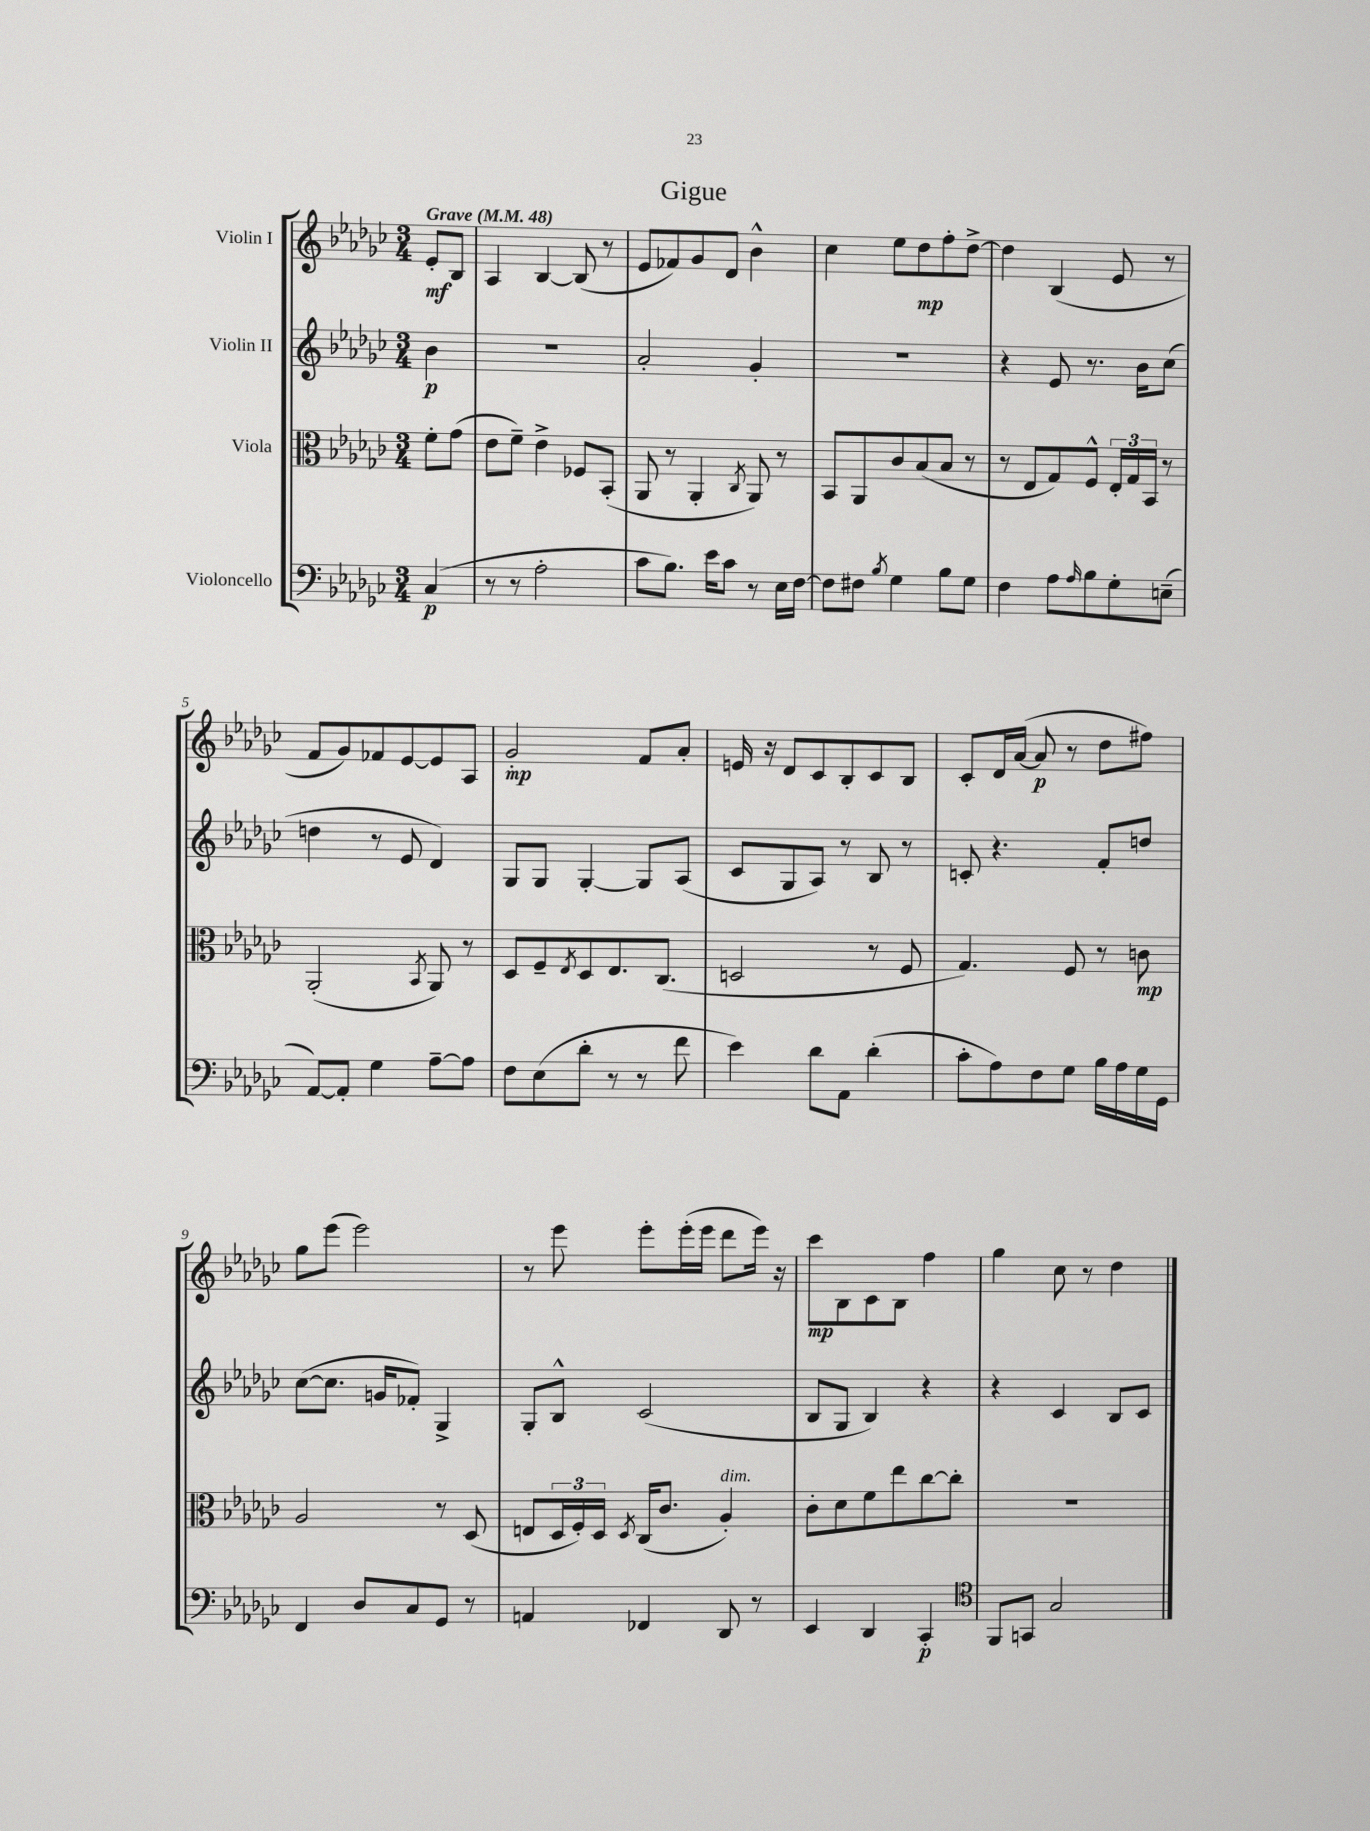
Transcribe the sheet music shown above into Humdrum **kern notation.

**kern	**kern	**kern	**kern
*staff4	*staff3	*staff2	*staff1
*clefF4	*clefC3	*clefG2	*clefG2
*k[b-e-a-d-g-c-]	*k[b-e-a-d-g-c-]	*k[b-e-a-d-g-c-]	*k[b-e-a-d-g-c-]
*M3/4	*M3/4	*M3/4	*M3/4
*MM48	*MM48	*MM48	*MM48
(4C-/	8f'\L	4b-\	8e-'/L
.	(8g-\J	.	8B-/J
=	=	=	=
8r	8e-\L	2.r	4A-/
8r	8f~\J)	.	.
2A-'\	4e-^\	.	[4B-/
.	8F-/L	.	(8B-/]
.	(8BB-'/J	.	8r
=	=	=	=
8c-\L	8AA-/	2a-'/	8e-/L
8.B-\J)	8r	.	8f-/)
.	4AA-'/	.	8g-/
16e-\LK	.	.	.
8c-\J	.	.	8d-/J
.	8qC-/	.	.
8r	8AA-/)	4g-'/	4b-^^\
16E-\LL	8r	.	.
[16F\JJ	.	.	.
=	=	=	=
8F\]L	8BB-/L	2.r	4cc-\
8F#\J	8AA-/	.	.
8qB-/	.	.	.
4G-\	8c-/	.	8ee-\L
.	(8B-/	.	8dd-\
8B-\L	8B-/J	.	8ff'\
8G-\J	8r	.	[8dd-^\J
=	=	=	=
4F\	8r	4r	4dd-\]
.	8E-/L	.	.
8A-\L	8G-/)	8e-/	(4B-/
16qqA-/	.	.	.
8B-\	8F^^/J	8.r	.
8G-'\	24E-'/LL	.	8e-/
.	24G-/	.	.
.	.	16b-\LK	.
.	24BB-/JJ	.	.
(8E~\J	8r	(8cc-\J	8r
=	=	=	=
[8AA-/L)	(2AA-'/	4dd\	8f/L
8AA-'/]J	.	.	8g-/)
4G-\	.	8r	8f-/
.	.	8e-/	[8e-/
.	8qBB-/	.	.
[8A-~\L	8AA-/)	4d-/)	8e-/]
8A-\]J	8r	.	8A-/J
=	=	=	=
8F\L	8D-/L	8G-/L	2g-'/
(8E-\	8F~/	8G-/J	.
.	8qE-/	.	.
8d-'\J	8D-/	[4G-'/	.
8r	8.E-/	.	.
8r	.	8G-/]L	8f/L
.	(8.C-/J	.	.
8f\	.	(8A-/J	8a-'/J
=	=	=	=
4e-\)	2D/	8c-/L	16e/
.	.	.	16r
.	.	8G-/	8d-/L
8d-\L	.	8A-/J)	8c-/
8AA-\J	.	8r	8B-'/
(4d-'\	8r	8B-/	8c-/
.	8F/	8r	8B-/J
=	=	=	=
8c-'\L	4.G-/)	8c'/	8c-'/L
8A-\)	.	4.r	16d-/L
.	.	.	([16a-/JJ
8F\	.	.	8a-/]
8G-\J	8F/	.	8r
16B-\LL	8r	8f'/L	8dd-\L
16A-\	.	.	.
16G-\	8c\	8dd/J	8ff#\J)
16GG-\JJ	.	.	.
=	=	=	=
4FF/	2A-/	([8cc-\L	8gg-\L
.	.	8.cc-\]J	(8eee-\J
8D-/L	.	.	2eee-\)
.	.	16g/LK	.
8C-/	.	8f-'/J)	.
8GG-/J	8r	4G-^/	.
8r	(8D-/	.	.
=	=	=	=
4AA/	8E/L	8G-'/L	8r
.	24D-/L	8B-^^/J	8eee-\
.	24F'/)	.	.
.	24D-/JJ	.	.
.	8qD-/	.	.
4FF-/	(16C-/LK	(2c-/	8eee-'\L
.	8.c-/J	.	.
.	.	.	(16eee-'\L
.	.	.	16eee-\JJ
8DD-/	4A-'/)	.	8ddd-\L
8r	.	.	16eee-\Jk)
.	.	.	16r
=	=	=	=
4EE-/	8c-'\L	8B-/L	8ccc-\L
.	8d-\	8G-/J	8B-\
4DD-/	8f\	4B-/)	8c-\
.	8ee-\	.	8B-\J
4CC-'/	[8cc-\	4r	4ff\
.	8cc-'\]J	.	.
=	=	=	=
*clefC4	*	*	*
8FF/L	2.r	4r	4gg-\
8GG/J	.	.	.
2G-/	.	4c-/	8cc-\
.	.	.	8r
.	.	8B-/L	4dd-\
.	.	8c-/J	.
==	==	==	==
*-	*-	*-	*-
